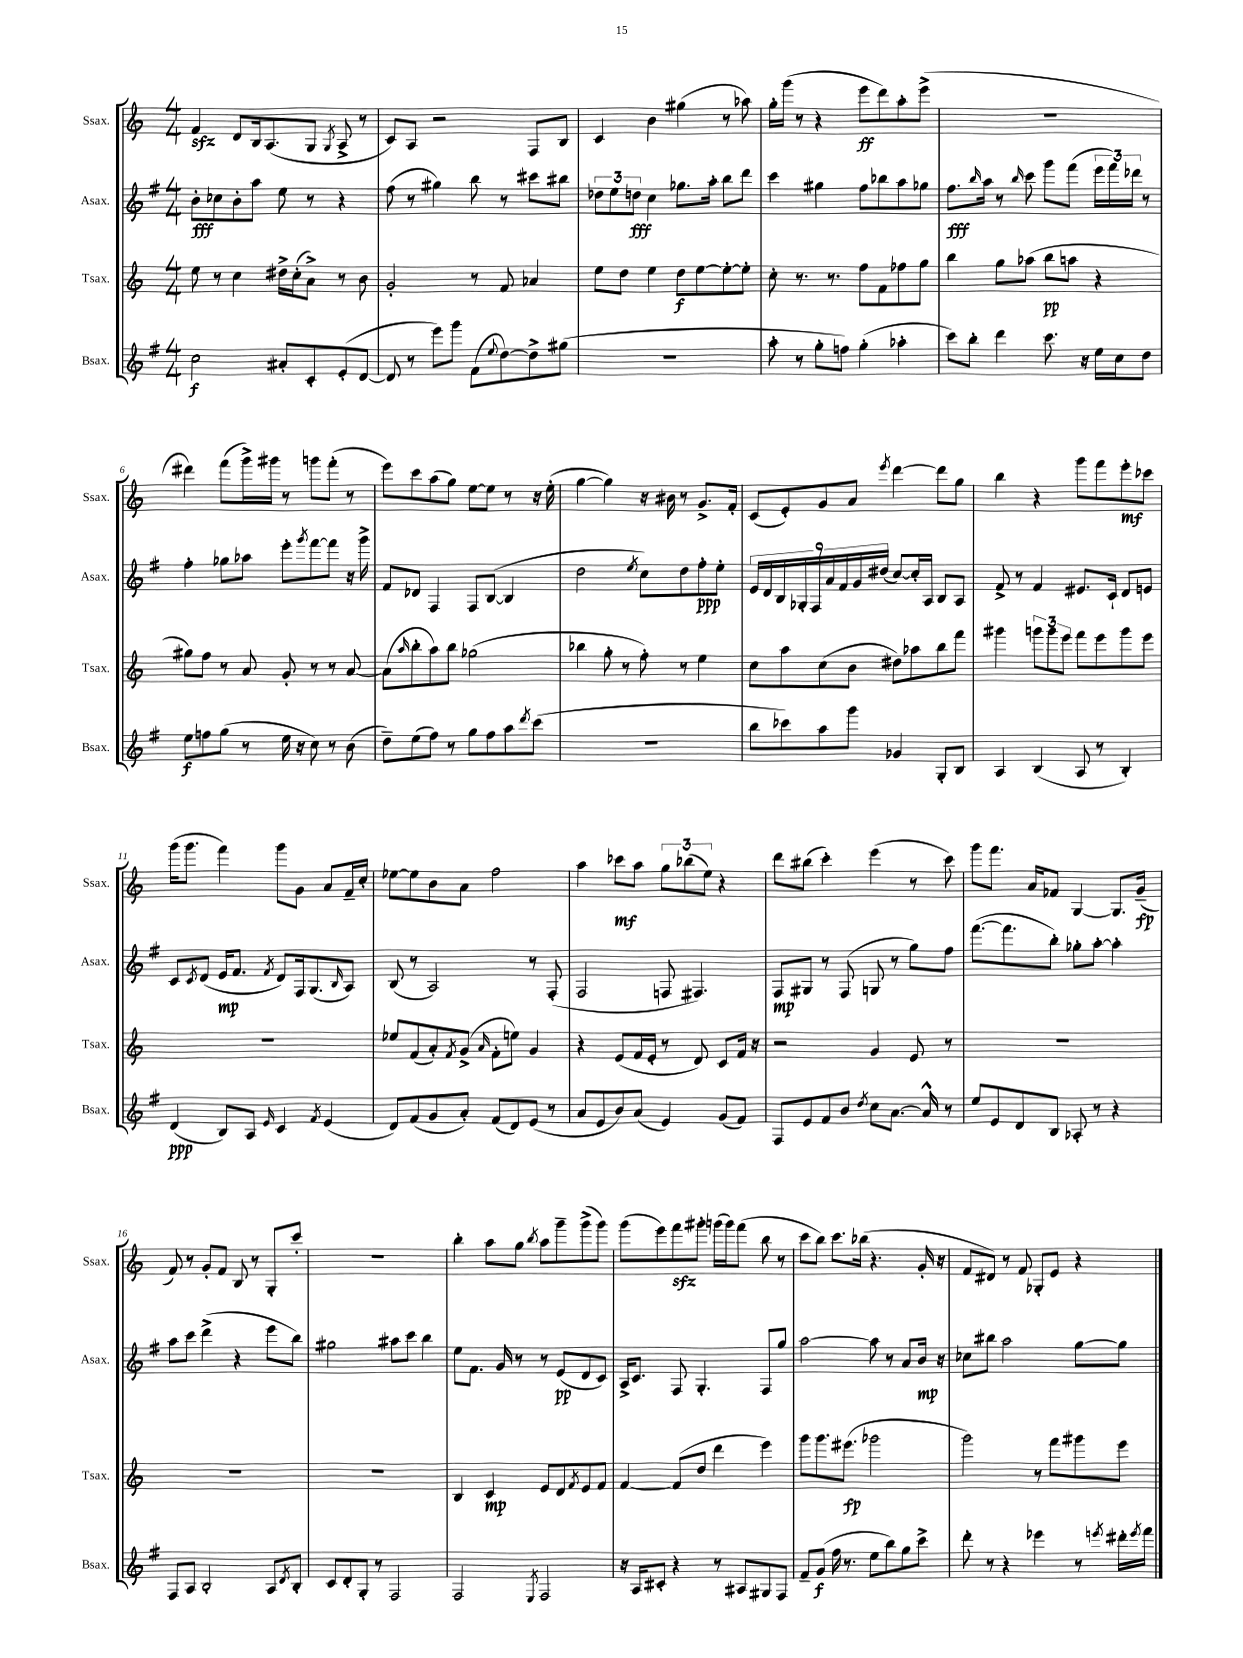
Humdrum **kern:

**kern	**kern	**kern	**kern
*staff4	*staff3	*staff2	*staff1
*clefG2	*clefG2	*clefG2	*clefG2
*k[f#]	*k[]	*k[f#]	*k[]
*M4/4	*M4/4	*M4/4	*M4/4
2cc	8ee	8b'	4f
.	8r	8cc-	.
.	4cc	8b'	8d
.	.	8aa	16B
.	.	.	(8.A
8a#'	16dd#^	8ee	.
.	(16cc'	.	.
8c'	8a^)	8r	8G
.	.	.	8qG
(8e'	8r	4r	8A^
[8d	8b	.	8r
=	=	=	=
8d]	2g'	(8ff#	8c)
8r	.	8r	8A
8eee)	.	4gg#)	2r
8ggg	.	.	.
(8f#	8r	8bb	.
8qqee	.	.	.
[8dd)	8f	8r	.
8dd^]	4a-	8ccc#	8F
(8gg#	.	8bb#	8B
=	=	=	=
1r	8ee	12dd-	4c
.	.	12ee	.
.	8dd	.	.
.	.	12dd	.
.	4ee	4cc	4b
.	8dd	8.gg-	(4gg#
.	[8ee	.	.
.	.	16aa'	.
.	8ee'_	8bb	8r
.	8ee']	8ddd	8aa-)
=	=	=	=
8aa'	8cc'	4ccc	16gg'
.	.	.	(16ggg
8r	8.r	.	8r
8gg'	.	4gg#	4r
.	8.r	.	.
8ff)	.	.	.
(4gg'	8ff	8ff#	8eee
.	8f	8bb-	8ddd)
4aa-'	8ff-	8aa	8aa'
.	8gg	8gg-	(8eee^
=	=	=	=
8ccc)	4bb	8.ff#	1r
8bb'	.	.	.
.	.	16qqbb	.
.	.	16aa	.
4ddd	8gg	8r	.
.	.	16qqbb	.
.	(8aa-	8ccc	.
8.ccc	8bb	8ggg	.
.	8aa	(8fff#	.
16r	.	.	.
16ee	4r	24eee	.
.	.	24fff#)	.
16cc	.	.	.
.	.	24ddd-	.
8dd	.	8r	.
=	=	=	=
8ee	8gg#)	4ff#'	4ddd#)
8ff	8ff	.	.
(8gg	8r	8gg-	(8fff
8r	8a	8aa-	16ggg^)
.	.	.	16ggg#
16ee	8g'	8eee'	8r
16r	.	.	.
.	.	8qggg	.
8cc)	8r	[8fff#	8ggg
8r	8r	8fff#]	(8fff'
(8b	[8a	16r	8r
.	.	16ggg^	.
=	=	=	=
8dd~)	(8a]	8f#	8eee)
.	16qqaa	.	.
(8ee	8bb'	8d-	8ccc
8ff#)	8aa)	4F#	(8aa
8r	8bb	.	8gg)
8gg	(2gg-	8F#	[8ee
8ff#	.	([8B	8ee]
8aa	.	4B]	8r
8qddd	.	.	.
(8ccc	.	.	16r
.	.	.	(16ee'
=	=	=	=
1r	4bb-	2dd	[4gg
.	8gg'	.	4gg])
.	8r	.	.
.	.	8qee	.
.	8ff')	8cc)	16r
.	.	.	16b#
.	8r	8dd	8r
.	4ee	8ff#'	8.g^
.	.	8ee'	.
.	.	.	16f'
=	=	=	=
8bb	8cc	18e	(8c
.	.	18d	.
.	.	18B	.
8ccc-)	8aa	.	8e')
.	.	18G-'	.
.	.	18F#	.
8aa	(8cc	.	8g
.	.	18a	.
.	.	18f#	.
8ggg	8b	.	8a
.	.	18g	.
.	.	(18dd#	.
.	.	.	8qeee
4g-	8dd#)	[8cc)	[4ddd
.	8aa-	16cc']	.
.	.	16A	.
8G'	8bb	8B	8ddd]
8B	8fff	8A	8gg
=	=	=	=
4A	4ggg#	8f#^	4bb
.	.	8r	.
(4B	12ggg	4f#	4r
.	12ggg	.	.
.	12eee	.	.
8A	8fff	8.e#	8ggg
8r	8eee	.	8fff
.	.	16c`	.
4B')	8ggg	8d	8eee'
.	8eee	8e	8ccc-
=	=	=	=
(4d	1r	8c	(16ggg
.	.	.	8.ggg
.	.	8qc	.
.	.	(8d	.
8B)	.	16e	4fff)
.	.	8.f#	.
8A	.	.	.
16qqe	.	8qf#	.
4c	.	8d)	8ggg
.	.	16F#	8g
.	.	(8.G	.
8qf#	.	.	.
(4e	.	.	8a
.	.	16qqB	.
.	.	8A)	16f~
.	.	.	16cc'
=	=	=	=
8d)	8ee-	(8B	[8ee-
(8f#	(8f	8r	8ee-]
8g	8a')	2A)	8b
.	8qf	.	.
8a')	(8g^	.	8a
.	16qqa	.	.
(8f#	8f'	.	2ff
8d)	8ee)	.	.
(8e	4g	8r	.
8r	.	(8F#'	.
=	=	=	=
8a	4r	2F#	4aa
8e	.	.	.
8b)	(8e	.	8ccc-
(8a	16f	.	8aa
.	16e'	.	.
4e)	8r	8F	12gg
.	.	.	(12bb-
.	8d)	4.F#)	.
.	.	.	12ee)
(8g	8c	.	4r
8f#)	16f	.	.
.	16r	.	.
=	=	=	=
8F#	2r	8F#	8ddd
8e	.	8G#	(8bb#
8f#	.	8r	4ccc')
8b	.	(8F#	.
8qdd	.	.	.
8cc	4g	8G	(4eee
[8.a	.	8r	.
.	8e	8gg)	8r
16a^^]	.	.	.
8r	8r	8ff#	8ccc)
=	=	=	=
8ee	1r	([8.fff#	8ggg
8e	.	.	8.fff
.	.	8.fff#]	.
8d	.	.	.
.	.	.	16a
8B	.	8bb')	8f-
8A-'	.	8gg-'	[4G
8r	.	[8aa'	.
4r	.	4aa']	8.G]
.	.	.	(16g~
=	=	=	=
8F#	1r	8aa	8f)
8A	.	8ccc	8r
2B'	.	(4ddd^	8g'
.	.	.	8f
.	.	4r	8B
.	.	.	8r
8A	.	8eee	8G'
8qd	.	.	.
8B'	.	8bb)	8ccc'
=	=	=	=
8c	1r	2gg#	1r
8d'	.	.	.
8G'	.	.	.
8r	.	.	.
2F#	.	8aa#	.
.	.	8ccc	.
.	.	4bb	.
=	=	=	=
2F#	4B	8ee	4bb'
.	.	8.f#	.
.	4c	.	8aa
.	.	16g	.
.	.	8r	8gg
8qE	.	.	8qbb
2F#	8e	8r	8aa
.	8d	(8e	8ggg~
.	8qf	.	.
.	8e	8d	(8ggg^
.	8f	8c)	8ggg)
=	=	=	=
16r	[4f	16A^	(8ggg
16A	.	8.c	.
8c#'	.	.	8eee)
4r	(8f]	8F#	8fff
.	8dd	4.G'	8ggg#'
8r	4ddd	.	(16ggg
.	.	.	16ggg)
8A#	.	.	(8fff
8G#	4eee)	8F#	8bb
8F#	.	8gg	8r
=	=	=	=
8f#~	8ggg	[2aa	8ccc
(8g	8.ggg	.	8bb)
16ff#	.	.	8.ccc
8.r	(8.eee#	.	.
.	.	.	(16bb-
8ee	2ggg-	8aa]	4.r
8bb)	.	8r	.
8gg	.	8a	.
8ccc^	.	16b	16g'
.	.	16r	16r
=	=	=	=
8ddd'	2ggg)	8cc-	8f
8r	.	8bb#	8d#)
4r	.	2aa	8r
.	.	.	8f
4eee-	8r	.	8G-'
.	8fff	.	8e
8r	8ggg#	[8gg	4r
8qeee	.	.	.
16ddd#'	8eee	8gg]	.
8qeee	.	.	.
16fff#	.	.	.
==	==	==	==
*-	*-	*-	*-
